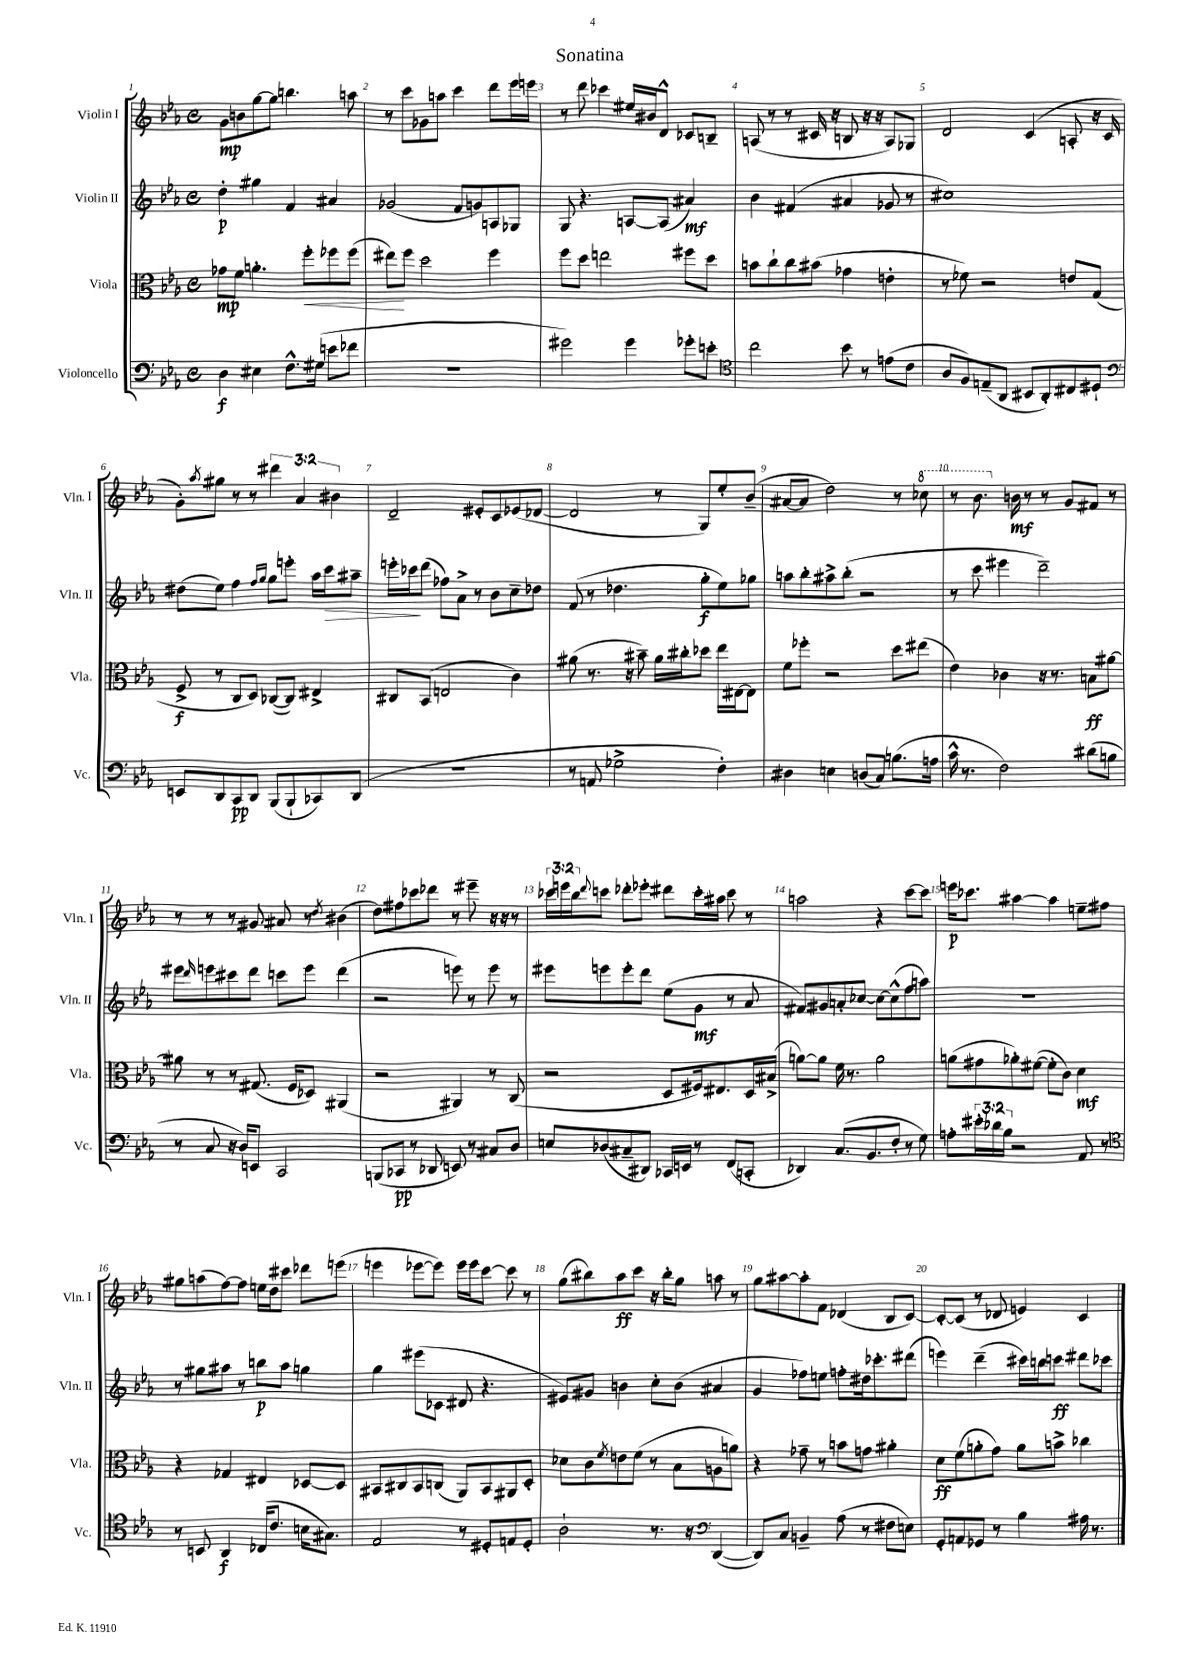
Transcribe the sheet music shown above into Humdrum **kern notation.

**kern	**dynam	**kern	**dynam	**kern	**dynam	**kern	**dynam
*part4	*part4	*part3	*part3	*part2	*part2	*part1	*part1
*staff4	*staff4	*staff3	*staff3	*staff2	*staff2	*staff1	*staff1
*I"Violoncello	*	*I"Viola	*	*I"Violin II	*	*I"Violin I	*
*I'Vc.	*	*I'Vla.	*	*I'Vln. II	*	*I'Vln. I	*
*clefF4	*	*clefC3	*	*clefG2	*	*clefG2	*
*k[b-e-a-]	*	*k[b-e-a-]	*	*k[b-e-a-]	*	*k[b-e-a-]	*
*M4/4	*	*M4/4	*	*M4/4	*	*M4/4	*
*met(c)	*	*met(c)	*	*met(c)	*	*met(c)	*
=1	=1	=1	=1	=1	=1	=1	=1
4D\	f	8g-X\L	mp	4dd'\	p	8g\L	mp
.	.	8f\J	.	.	.	8bn\	.
4E#X\	.	4.an'\	.	4gg#X\	.	[8gg\	.
.	.	.	.	.	.	8gg\J]	.
8.F^^\L	.	.	.	4f/	.	4.bbn\	.
!	!	!	!LO:HP:b	!	!	!	!
.	.	8ff'\L	<	.	.	.	.
(16G#X\Jk	.	.	.	.	.	.	.
8en\L	.	8ff-X\	.	4a#X/	.	.	.
8f-X\J	.	(8ff-\J	.	.	.	8aan\	.
=2	=2	=2	=2	=2	=2	=2	=2
1r	.	8ee#X\L)	.	(2g-X/	.	8r	.
.	.	8ff\J	[	.	.	8ccc\L	.
.	.	2dd\	.	.	.	8g-X\	.
.	.	.	.	.	.	8aan\J	.
.	.	.	.	8f/L	.	4ccc\	.
.	.	.	.	8gn/)	.	.	.
.	.	4ff\	.	8An/	.	8ddd\L	.
.	.	.	.	8G-X/J	.	16eee-\L	.
.	.	.	.	.	.	16eeen\JJ	.
=3	=3	=3	=3	=3	=3	=3	=3
2g#X\)	.	8ff\L	.	8G/	.	8r	.
.	.	8dd\J	.	4.r	.	8ddd\	.
.	.	2een\	.	.	.	4ccc-X\	.
4g#\	.	.	.	[8An/L	.	16ee#X/LL	.
.	.	.	.	.	.	16b#X/J	.
.	.	.	.	(8A/J]	.	8d^^/J	.
8g-X'\L	.	8ff#X\L	.	4a#X/)	mf	8c-X/L	.
8en'\J	.	8dd\J	.	.	.	8Bn~/J	.
=4	=4	=4	=4	=4	=4	=4	=4
*clefC4	*	*	*	*	*	*	*
2cc\	.	8bn\L	.	4b-\	.	(8An/	.
.	.	8cc`\	.	.	.	8r	.
.	.	8cc\	.	(4f#X/	.	8r	.
.	.	(8b#X\J	.	.	.	16c#X/	.
.	.	.	.	.	.	16r	.
8b-\	.	4g-X\	.	4a#X/	.	8Bn/	.
8r	.	.	.	.	.	16r	.
.	.	.	.	.	.	16r	.
(8en\L	.	4en'\	.	8g-X/	.	8A/L)	.
8c\J	.	.	.	8r	.	8G-X/J	.
=5	=5	=5	=5	=5	=5	=5	=5
8A-/L	.	8r	.	1cc#X)	.	2d/	.
8F/)	.	8f-X\)	.	.	.	.	.
(8En~/	.	2r	.	.	.	.	.
8AA-/J	.	.	.	.	.	.	.
8BB#X/L	.	.	.	.	.	(4c/	.
8AA-'/)	.	.	.	.	.	.	.
8C#X/	.	8en/L	.	.	.	8An'/	.
8D#X`/J	.	(8G/J	.	.	.	16r	.
.	.	.	.	.	.	16c/	.
!!LO:LB:g=z
=6	=6	=6	=6	=6	=6	=6	=6
*clefF4	*	*	*	*	*	*	*
8EEn/L	.	8F^/	f	(8dd#X\L	.	8g'\L)	.
.	.	.	.	.	.	8qaa-/	.
8DD/	.	8r	.	8ee-\J)	.	8gg#X\J	.
8CC/	pp	8C/L	.	4ff\	.	8r	.
8DD/J	.	8D/J)	.	.	.	8r	.
.	.	.	.	16qqff/LL	.	.	.
.	.	.	.	16qqgg/JJ	.	.	.
(8BBB-/L	.	([8C-X/L	.	8gg\L	.	6ddd#X\	.
8BBB-`/	.	8C-/J])	.	8eeen'\J	.	.	.
.	.	.	.	.	.	6a-/	.
8CC-X/)	.	4E#X^/	.	16aa-\LL	.	.	.
!	!	!	!	!	!LO:HP:b	!	!
.	.	.	.	16ccc\J	>	.	.
.	.	.	.	.	.	6b#X\	.
(8DD/J	.	.	.	8aa#X~\J	.	.	.
=7	=7	=7	=7	=7	=7	=7	=7
1r	.	8C#X/L	.	16eeen'\LL	.	2d~/	.
.	.	.	.	16ccc-X\J	.	.	.
.	.	(8BB-/J	.	(8ddd\J	]	.	.
.	.	2En/	.	8ff-X\L)	.	.	.
.	.	.	.	8a-^\J	.	.	.
.	.	.	.	8r	.	8e#X'/L	.
.	.	.	.	8b-\L	.	8c/	.
.	.	4c\)	.	8cc~\	.	(8e-X/	.
.	.	.	.	8dd-X\J	.	[8d-X/J	.
=8	=8	=8	=8	=8	=8	=8	=8
8r	.	(8a#X\	.	(8f/	.	2d-/]	.
8AAn/	.	8.r	.	8r	.	.	.
2G-X^\	.	.	.	4.dd-X\	.	.	.
.	.	16r	.	.	.	.	.
.	.	8b#X~\)	.	.	.	.	.
.	.	16a#\LL	.	.	.	8r	.
.	.	16cc#X'\J	.	.	.	.	.
.	.	8dd-X\J	.	8gg'\L	f	8G/L)	.
4F'\)	.	16ee-\LL	.	8ee-\)	.	8ee-'/	.
.	.	[16E#X\J	.	.	.	.	.
.	.	8E#\J]	.	8gg-X\J	.	(8b-~/J	.
=9	=9	=9	=9	=9	=9	=9	=9
4D#X\	.	8f\L	.	8aan\L	.	[8a#X/L	.
.	.	8ff-X'\J	.	8bb-'\	.	8a#/J]	.
4En\	.	2r	.	8aa#X^\	.	2dd\)	.
.	.	.	.	(8bb-'\J	.	.	.
(8Dn/L	.	.	.	2r	.	.	.
8C/J)	.	.	.	.	.	.	.
(8.Bn\L	.	8dd\L	.	.	.	8r	.
*	*	*	*	*	*	*8va	*
.	.	(8ee#X\J	.	.	.	8ccc-X\	.
16An\Jk	.	.	.	.	.	.	.
=10	=10	=10	=10	=10	=10	=10	=10
16c^^\	.	4e-\)	.	8r	.	8r	.
8.r	.	.	.	.	.	.	.
.	.	.	.	8ccc\	.	8.bb-\	.
2F\)	.	4c-X\	.	4eee#X\	.	.	.
*	*	*	*	*	*	*X8va	*
.	.	.	.	.	.	16bn\	mf
.	.	.	.	.	.	8r	.
.	.	16r	.	2ddd~\)	.	8r	.
.	.	8.r	.	.	.	.	.
.	.	.	.	.	.	8g/L	.
(8d#X\L	.	8Bn\L	ff	.	.	8f#X/J	.
8Bn\J	.	[8a#X\J	.	.	.	8r	.
!!LO:LB:g=z
=11	=11	=11	=11	=11	=11	=11	=11
8r	.	8a#X\]	.	8eee#X\L	.	8r	.
.	.	.	.	16qqddd/	.	.	.
8C/	.	8r	.	8eeen\	.	8r	.
16r	.	8r	.	8ccc#X\	.	8r	.
16D/KL)	.	.	.	.	.	.	.
8EEn/J	.	(8.G#X/	.	8ddd\J	.	8g#X/	.
2CC/	.	.	.	8cccn\L	.	8a#X/	.
.	.	16F/KL	.	.	.	.	.
.	.	8D-X/J)	.	8eee\J	.	8r	.
.	.	.	.	.	.	8qdd/	.
.	.	(4AA#X/	.	(4ddd\	.	(4b#X\	.
=12	=12	=12	=12	=12	=12	=12	=12
(8BBBn/L	.	2r	.	2r	.	8dd\L)	.
8CC-X/J	pp	.	.	.	.	8ff#X\	.
8r	.	.	.	.	.	8ccc-X\	.
8DD-X/	.	.	.	.	.	8ddd-X\J	.
8EEn/)	.	4AA#X/)	.	8eeen\)	.	8r	.
8r	.	.	.	8r	.	8eee#X~\	.
8C#X/L	.	8r	.	8eee\	.	16r	.
.	.	.	.	.	.	16r	.
8D/J	.	(8C/	.	8r	.	8r	.
=13	=13	=13	=13	=13	=13	=13	=13
8En/L	.	2r	.	8eee#X\L	.	24ccc-X\LL	.
.	.	.	.	.	.	24eeen\	.
.	.	.	.	.	.	24bb-\J	.
.	.	.	.	.	.	8qqddd/	.
(8D-X/	.	.	.	8eeen\	.	8cccn\J	.
8C#X~/	.	.	.	8eee'\	.	8ddd-X'\L	.
8DD#X/J)	.	.	.	8ddd\J	.	8eee-X'\J	.
16CC-X/LL	.	8D/L	.	(8ee-\L	.	8ddd#X\L	.
16EEn/JJ	.	.	.	.	.	.	.
8r	.	16F#X/k)	.	8g\J	mf	16ccc'\L	.
.	.	8.E#X/	.	.	.	16aa#X\JJ	.
(8FF/L	.	.	.	8r	.	8ccc\	.
8CCn'/J	.	16D/L	.	8a-/	.	8r	.
.	.	(16B#X^/JJ	.	.	.	.	.
=14	=14	=14	=14	=14	=14	=14	=14
4DD-X/)	.	[8an\L)	.	8f#X/L)	.	2aan\	.
.	.	8a\J]	.	8g#X/	.	.	.
(8.C/L	.	16f\	.	8an'/	.	.	.
.	.	8.r	.	.	.	.	.
.	.	.	.	[8cc-X/J	.	.	.
8.BB-/	.	.	.	.	.	.	.
.	.	2a\	.	8cc-\L_	.	4r	.
8F'/J	.	.	.	(8cc-^^\]	.	.	.
8r	.	.	.	8ff\	.	[8ccc\L	.
8G\)	.	.	.	8aan\J)	.	8ccc\J]	.
=15	=15	=15	=15	=15	=15	=15	=15
8An'\L	.	(8an\L	.	1r	.	16eeen\KL	p
.	.	.	.	.	.	8.ccc-X\J	.
24e#X'\L	.	8g#X\	.	.	.	.	.
24d-X\	.	.	.	.	.	.	.
24B-\JJ	.	.	.	.	.	.	.
2r	.	8a-X'\)	.	.	.	[4aa#X\	.
.	.	([8f#X\J	.	.	.	.	.
.	.	8f#'\L]	.	.	.	4aa#\]	.
.	.	8c\J)	.	.	.	.	.
8AA-/	.	4d\	mf	.	.	8een~\L	.
8r	.	.	.	.	.	8ff#X\J	.
!!LO:LB:g=z
=16	=16	=16	=16	=16	=16	=16	=16
*clefC4	*	*	*	*	*	*	*
8r	.	4r	.	8r	.	8gg#X\L	.
8BBn/	.	.	.	8gg#X\L	.	(8aan\	.
4AA-/	f	4G-X/	.	8aa#X\J	.	[8ff\)	.
.	.	.	.	8r	.	8ff\J]	.
(16C-X/KL	.	4E#X/	.	8bbn\L	p	16een\LL	.
8.c/J	.	.	.	.	.	16dd\J	.
.	.	.	.	8aa#\J	.	8ccc#X\J	.
16Bn\KL	.	[8D-X/L	.	4ggn\	.	8ddd-X\L	.
8.G#X\J)	.	.	.	.	.	.	.
.	.	8D-/J]	.	.	.	(8eeen\J	.
=17	=17	=17	=17	=17	=17	=17	=17
2E-/	.	8BB#X/L	.	4gg\	.	4eeen\	.
.	.	8C#X/	.	.	.	.	.
.	.	8BB#/	.	(8eee#X\L	.	[8eee-X\L	.
.	.	(8Cn/J	.	8c-X\J	.	8eee-\J])	.
8r	.	8AA-/L)	.	8d#X/	.	16eee-\LL	.
.	.	.	.	.	.	16eee-\J	.
8D#X'/L	.	8BB#/	.	4.r	.	[8ccc\J	.
8En/	.	8AA#X/	.	.	.	8ccc\]	.
8D#'/J	.	8D'/J	.	.	.	8r	.
=18	=18	=18	=18	=18	=18	=18	=18
2A-`\	.	8d-X\L	.	8e#X/L)	.	(8gg\L	.
.	.	8c\	.	8g#X/J	.	8bb#X\)	.
.	.	8qf/	.	.	.	.	.
.	.	8en\	.	4bn\	.	8aa-\	ff
.	.	(8f\J	.	.	.	8ccc\J	.
8.r	.	8r	.	8cc'\L	.	16r	.
.	.	.	.	.	.	16bb#'\KL	.
.	.	8B-\L	.	(8b\J	.	8gg\J	.
16r	.	.	.	.	.	.	.
*clefF4	*	*	*	*	*	*	*
([4DD/	.	8An\	.	4a#X/	.	8aan\	.
.	.	8an\J)	.	.	.	8r	.
=19	=19	=19	=19	=19	=19	=19	=19
8DD/L])	.	4r	.	4g/	.	8gg\L	.
8C/J	.	.	.	.	.	[8aa#X\	.
4BBn~/	.	8g-X~\	.	8ff-X\L)	.	8aa#'\]	.
.	.	8r	.	8een\J	.	8f\J	.
(8A-\	.	8bn\L	.	8ffn'\L	.	(4d-X/	.
8r	.	8gn\J	.	16dd#X\k	.	.	.
.	.	.	.	8.ccc-X'\	.	.	.
8F#X\L	.	4a#X'\	.	.	.	8B-/L	.
8En\J)	.	.	.	(8ddd#X\J	.	[8c/J)	.
=20	=20	=20	=20	=20	=20	=20	=20
8GG'/L	.	8d\L	ff	4eeen\)	.	8c'/L_	.
8AAn/	.	(8f\	.	.	.	(8c/J]	.
8GG-X/J	.	8an'\	.	(4ddd~\	.	8r	.
8r	.	8g\J)	.	.	.	8d-X/	.
4B-\	.	8a\L	.	16ccc#X\LL)	.	4en/)	.
.	.	.	.	16bbn\J	.	.	.
.	.	8bn^\J	.	8cccn\J	ff	.	.
16A#X\	.	4cc-X\	.	8ddd#X\L	.	4c/	.
8.r	.	.	.	.	.	.	.
.	.	.	.	8ccc-X\J	.	.	.
==	==	==	==	==	==	==	==
*-	*-	*-	*-	*-	*-	*-	*-
